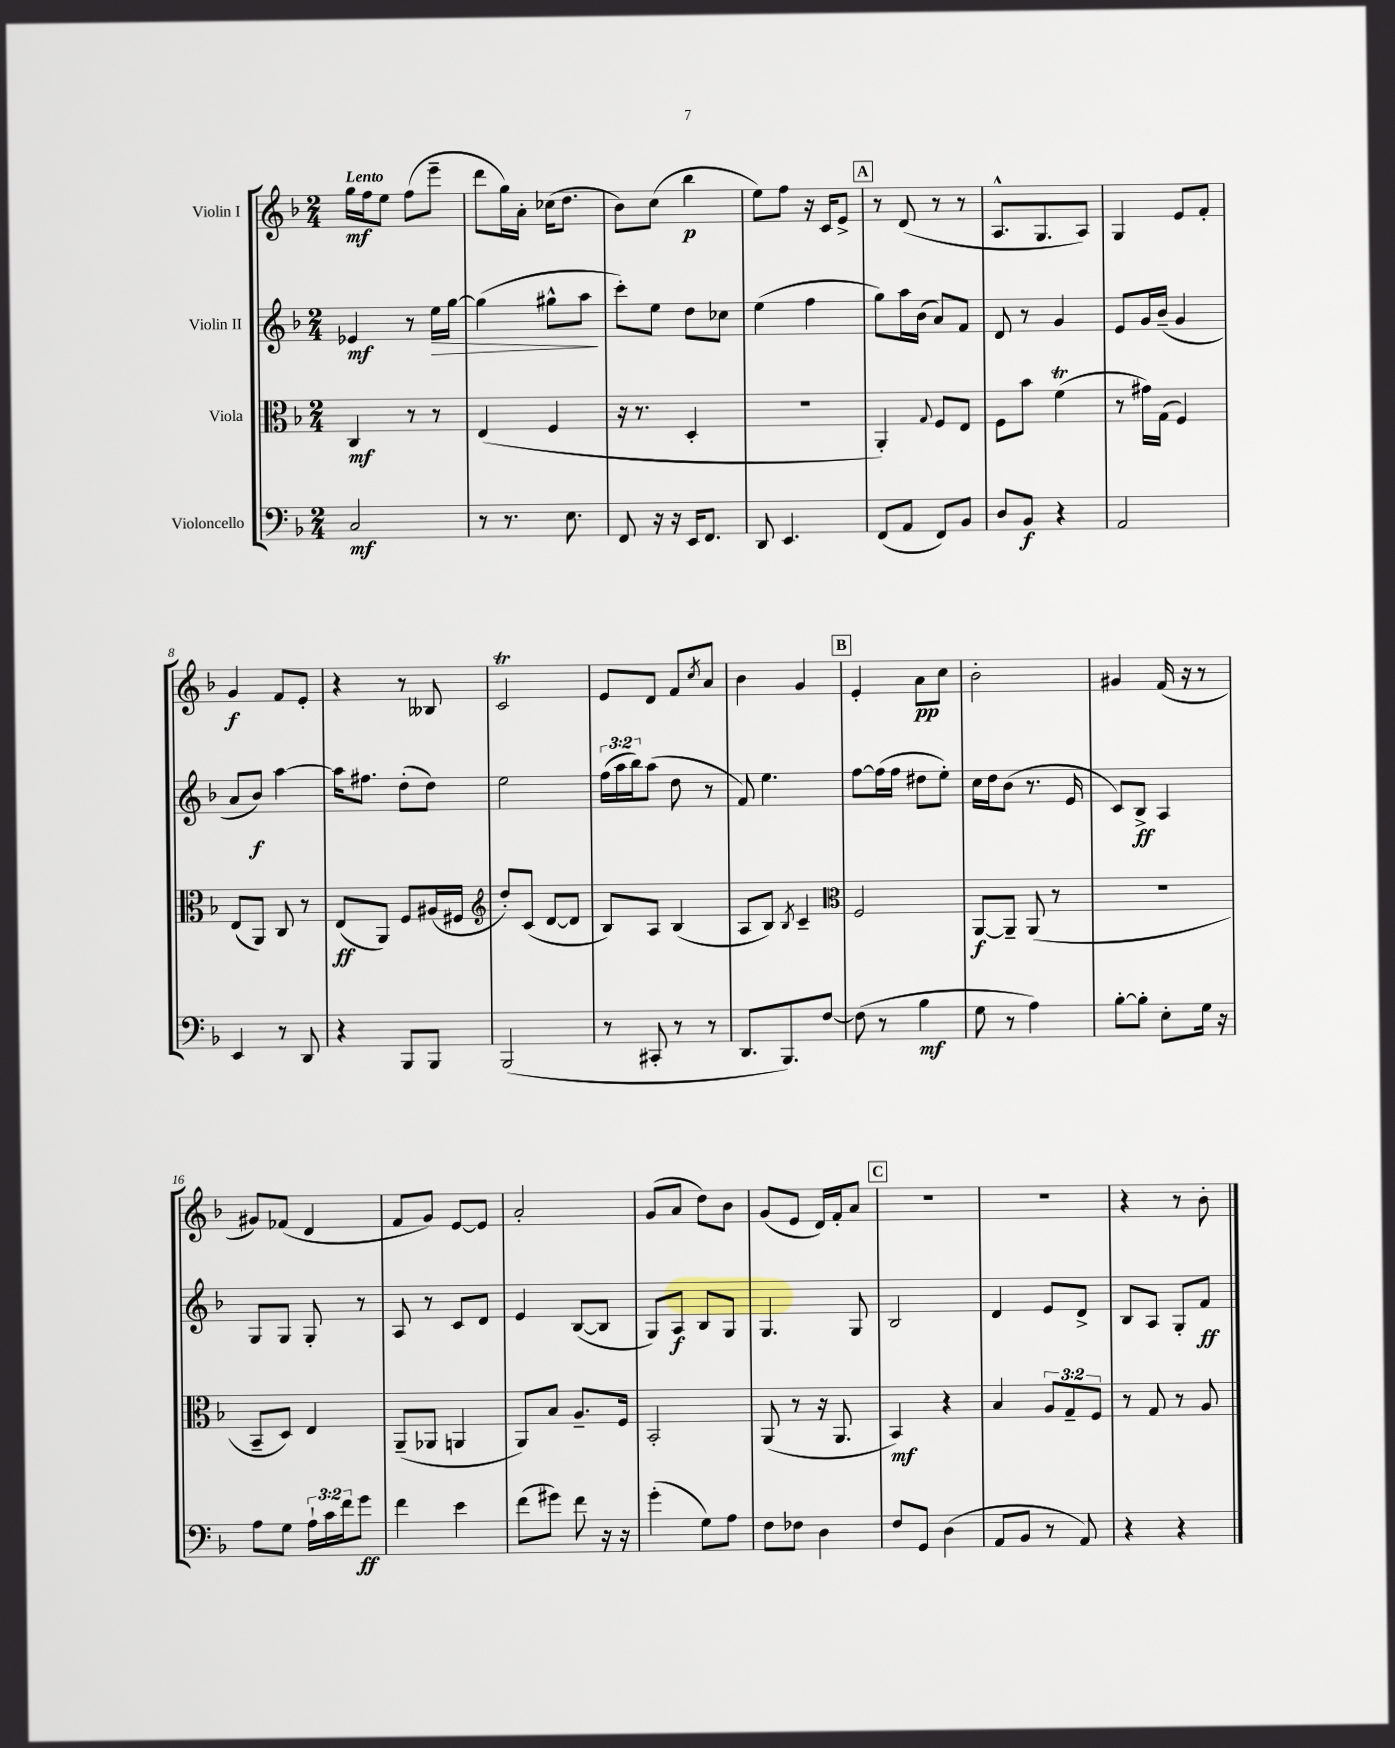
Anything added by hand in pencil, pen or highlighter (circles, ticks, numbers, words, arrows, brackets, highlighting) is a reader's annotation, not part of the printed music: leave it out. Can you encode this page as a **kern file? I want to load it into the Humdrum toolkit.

**kern	**dynam	**kern	**dynam	**kern	**dynam	**kern	**dynam
*part4	*part4	*part3	*part3	*part2	*part2	*part1	*part1
*staff4	*staff4	*staff3	*staff3	*staff2	*staff2	*staff1	*staff1
*I"Violoncello	*	*I"Viola	*	*I"Violin II	*	*I"Violin I	*
*clefF4	*	*clefC3	*	*clefG2	*	*clefG2	*
*k[b-]	*	*k[b-]	*	*k[b-]	*	*k[b-]	*
*M2/4	*	*M2/4	*	*M2/4	*	*M2/4	*
=1	=1	=1	=1	=1	=1	=1	=1
!	!	!	!	!	!	!LO:TX:a:B:t=Lento	!
2C/	mf	4C/	mf	4e-X/	mf	16gg\LL	mf
.	.	.	.	.	.	16ff\J	.
.	.	.	.	.	.	8ee\J	.
.	.	8r	.	8r	.	(8ff\L	.
!	!	!	!	!	!LO:HP:b	!	!
.	.	8r	.	16ee\LL	>	8eee~\J	.
.	.	.	.	[16gg\JJ	.	.	.
=2	=2	=2	=2	=2	=2	=2	=2
8r	.	(4E/	.	(4gg\]	.	8ddd\L	.
8.r	.	.	.	.	.	16gg\L)	.
.	.	.	.	.	.	16a'\JJ	.
.	.	4F/	.	8gg#X^^\L	.	(16cc-X\KL	.
8.E\	.	.	.	.	.	8.dd\J	.
.	.	.	.	8aa\J	.	.	.
.	.	.	.	.	]	.	.
=3	=3	=3	=3	=3	=3	=3	=3
8FF/	.	16r	.	8ccc'\L)	.	8b-\L)	.
.	.	8.r	.	.	.	.	.
16r	.	.	.	8ee\J	.	(8cc\J	.
16r	.	.	.	.	.	.	.
16EE/KL	.	4D'/	.	8dd\L	.	4bb-\	p
8.FF/J	.	.	.	.	.	.	.
.	.	.	.	8cc-X\J	.	.	.
=4	=4	=4	=4	=4	=4	=4	=4
8DD/	.	2r	.	(4ee\	.	8ee\L)	.
4.EE/	.	.	.	.	.	8ff\J	.
.	.	.	.	4ff\	.	16r	.
.	.	.	.	.	.	16c/KL	.
.	.	.	.	.	.	8e^/J	.
!!LO:REH:place=s1:t=A
=5	=5	=5	=5	=5	=5	=5	=5
(8FF/L	.	4AA'/)	.	8gg\L)	.	8r	.
8AA/J	.	.	.	16aa\L	.	(8d/	.
.	.	.	.	(16b-\JJ	.	.	.
.	.	8qqG/	.	.	.	.	.
8FF/L)	.	8F/L	.	8a/L)	.	8r	.
8BB-/J	.	8E/J	.	8f/J	.	8r	.
=6	=6	=6	=6	=6	=6	=6	=6
8D/L	.	8F\L	.	8d/	.	8.A^^/L	.
8BB-/J	f	8b-\J	.	8r	.	.	.
.	.	.	.	.	.	8.G/	.
4r	.	(4fT\	.	4g/	.	.	.
.	.	.	.	.	.	8A/J)	.
=7	=7	=7	=7	=7	=7	=7	=7
2AA/	.	8r	.	8e/L	.	4G/	.
.	.	16g#X\LL)	.	16g/L	.	.	.
.	.	(16G\JJ	.	(16b-~/JJ	.	.	.
.	.	4F/)	.	4g/	.	8e/L	.
.	.	.	.	.	.	8f'/J	.
!!LO:LB:g=z
=8	=8	=8	=8	=8	=8	=8	=8
4EE/	.	(8E/L	.	8a/L	.	4g/	f
.	.	8AA/J)	.	8b-/J)	f	.	.
8r	.	8C/	.	[4aa\	.	8f/L	.
8DD/	.	8r	.	.	.	8e'/J	.
=9	=9	=9	=9	=9	=9	=9	=9
4r	.	(8E/L	ff	16aa\KL]	.	4r	.
.	.	.	.	8.ff#X\J	.	.	.
.	.	8AA/J)	.	.	.	.	.
8BBB-/L	.	8F/L	.	(8dd'\L	.	8r	.
8BBB-/J	.	(16A#X/L	.	8dd\J)	.	8B--X/	.
.	.	16F#X/JJ	.	.	.	.	.
=10	=10	=10	=10	=10	=10	=10	=10
*	*	*clefG2	*	*	*	*	*
(2BBB-/	.	8dd'/L)	.	2ee\	.	2cT/	.
.	.	(8c/J	.	.	.	.	.
.	.	[8d/L	.	.	.	.	.
.	.	8d/J]	.	.	.	.	.
=11	=11	=11	=11	=11	=11	=11	=11
8r	.	8B-/L)	.	(24ff\LL	.	8e/L	.
.	.	.	.	24aa\	.	.	.
.	.	.	.	24bb-\J)	.	.	.
8CC#X'/	.	8A/J	.	(8aa\J	.	8d/J	.
8r	.	(4B-/	.	8dd\	.	8f/L	.
.	.	.	.	.	.	8qcc/	.
8r	.	.	.	8r	.	8a/J	.
=12	=12	=12	=12	=12	=12	=12	=12
8.DD/L	.	8A/L	.	8f/)	.	4b-\	.
.	.	8B-/J)	.	4.ee\	.	.	.
8.BBB-/)	.	.	.	.	.	.	.
.	.	8qB-/	.	.	.	.	.
.	.	4c~/	.	.	.	4g/	.
[8F/J	.	.	.	.	.	.	.
!!LO:REH:place=s1:t=B
=13	=13	=13	=13	=13	=13	=13	=13
*	*	*clefC3	*	*	*	*	*
(8F\]	.	2F/	.	[8ff\L	.	4e'/	.
8r	.	.	.	(16ff\L]	.	.	.
.	.	.	.	16ff\JJ	.	.	.
4B-\	mf	.	.	8dd#X\L	.	8a\L	pp
.	.	.	.	8ee'\J)	.	8cc\J	.
=14	=14	=14	=14	=14	=14	=14	=14
8G\	.	[8AA/L	f	16cc\LL	.	2b-'\	.
.	.	.	.	16dd\J	.	.	.
8r	.	8AA~/J]	.	(8b-\J	.	.	.
4A\)	.	(8AA/	.	8.r	.	.	.
.	.	8r	.	.	.	.	.
.	.	.	.	16e/	.	.	.
=15	=15	=15	=15	=15	=15	=15	=15
[8B-'\L	.	2r	.	8c/L)	.	4g#X/	.
8B-'\J]	.	.	.	8B-^/J	ff	.	.
8E'\L	.	.	.	4A/	.	(16f/	.
.	.	.	.	.	.	16r	.
16G\Jk	.	.	.	.	.	8r	.
16r	.	.	.	.	.	.	.
!!LO:LB:g=z
=16	=16	=16	=16	=16	=16	=16	=16
8A\L	.	8BB-~/L	.	8G/L	.	8g#X/L)	.
8G\J	.	8D/J)	.	8G/J	.	(8f-X/J	.
24A`\LL	.	4E/	.	8G'/	.	4d/	.
24c\	.	.	.	.	.	.	.
24f\J	.	.	.	.	.	.	.
8g\J	ff	.	.	8r	.	.	.
=17	=17	=17	=17	=17	=17	=17	=17
4f\	.	(8AA~/L	.	8A/	.	8f/L	.
.	.	8AA-X/J	.	8r	.	8g/J)	.
4e\	.	4AAn/	.	8c/L	.	[8e/L	.
.	.	.	.	8d/J	.	8e/J]	.
=18	=18	=18	=18	=18	=18	=18	=18
(8f\L	.	8AA/L)	.	4e/	.	2a'/	.
8g#X\J)	.	8B-/J	.	.	.	.	.
8f\	.	8.A~/L	.	([8B-/L	.	.	.
16r	.	.	.	8B-/J]	.	.	.
16r	.	16F/Jk	.	.	.	.	.
=19	=19	=19	=19	=19	=19	=19	=19
(4g'\	.	2BB-'/	.	8G/L)	.	(8g/L	.
.	.	.	.	8A/J	f	8a/J	.
8G\L)	.	.	.	8B-/L	.	8dd\L)	.
8A\J	.	.	.	8G/J	.	8b-\J	.
=20	=20	=20	=20	=20	=20	=20	=20
8F\L	.	(8AA/	.	4.G/	.	(8g/L	.
8F-X\J	.	8r	.	.	.	8e/J	.
4D\	.	16r	.	.	.	16d/LL)	.
.	.	8.AA/	.	.	.	16f'/J	.
.	.	.	.	8G/	.	8a/J	.
!!LO:REH:place=s1:t=C
=21	=21	=21	=21	=21	=21	=21	=21
8F/L	.	4BB-/)	mf	2B-/	.	2r	.
8GG/J	.	.	.	.	.	.	.
(4D\	.	4r	.	.	.	.	.
=22	=22	=22	=22	=22	=22	=22	=22
8AA/L	.	4B-/	.	4d/	.	2r	.
8BB-/J	.	.	.	.	.	.	.
8r	.	12A/L	.	8e/L	.	.	.
.	.	12G~/	.	.	.	.	.
8AA/)	.	.	.	8d^/J	.	.	.
.	.	12F/J	.	.	.	.	.
=23	=23	=23	=23	=23	=23	=23	=23
4r	.	8r	.	8B-/L	.	4r	.
.	.	8G/	.	8A/J	.	.	.
4r	.	8r	.	8G'/L	.	8r	.
.	.	8A/	.	8f/J	ff	8b-'\	.
==	==	==	==	==	==	==	==
*-	*-	*-	*-	*-	*-	*-	*-
